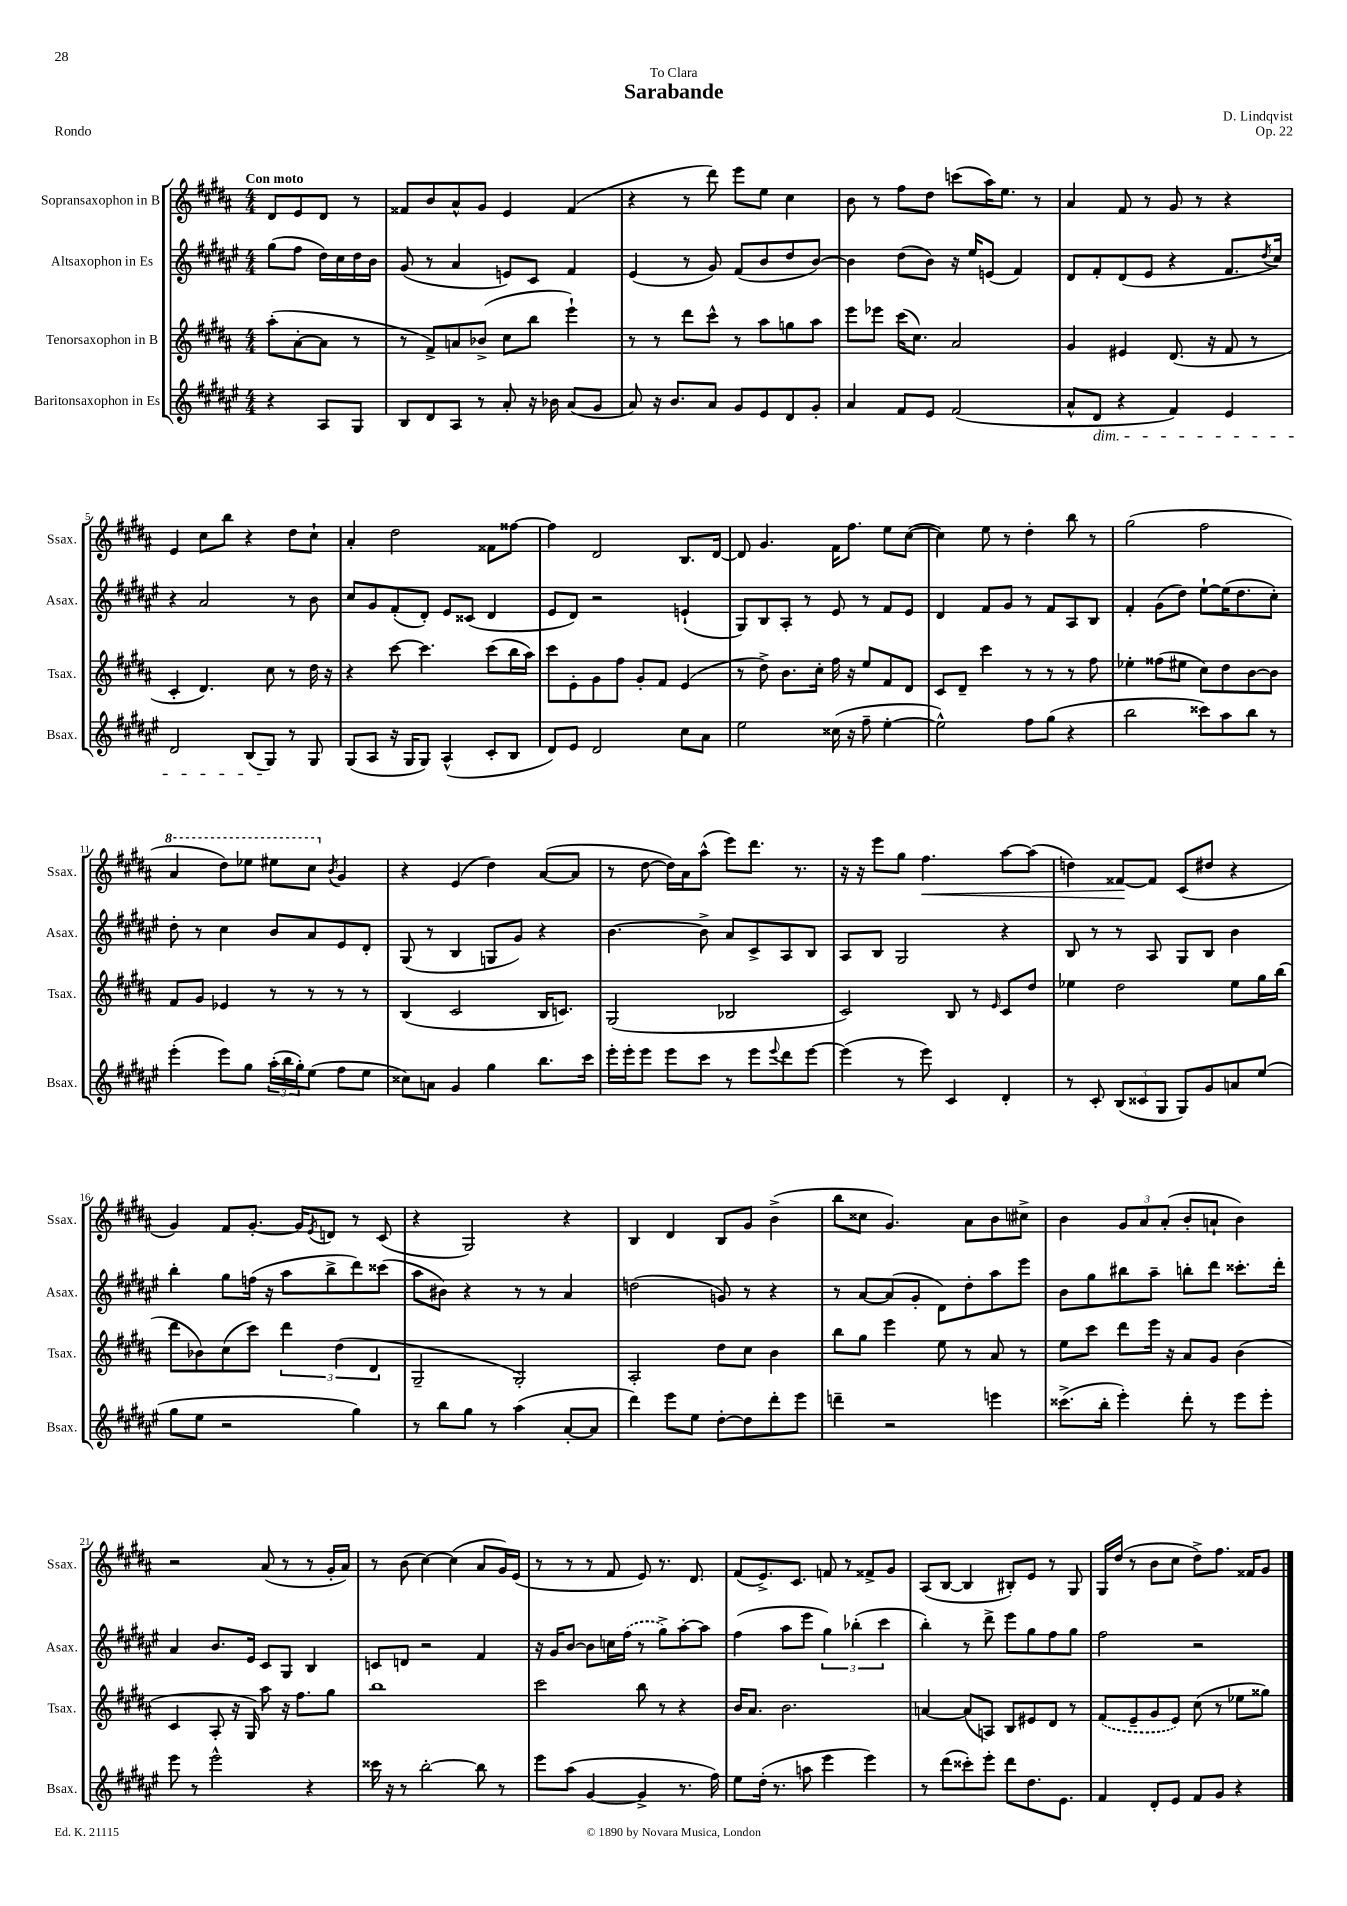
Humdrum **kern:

**kern	**kern	**kern	**kern
*staff4	*staff3	*staff2	*staff1
*clefG2	*clefG2	*clefG2	*clefG2
*k[f#c#g#d#a#e#]	*k[f#c#g#d#a#]	*k[f#c#g#d#a#e#]	*k[f#c#g#d#a#]
*M4/4	*M4/4	*M4/4	*M4/4
4r	(8aa#'	(8gg#	8d#
.	[8a#'	8ff#	8e
8A#	8a#]	16dd#)	8d#
.	.	16cc#	.
8G#	8r	16dd#	8r
.	.	16b	.
=	=	=	=
8B	8r	(8g#	8f##
8d#	8f#^)	8r	8b
8A#	8a	4a#	8a#^^
8r	(8b-^	.	8g#
8a#'	8cc#	8e)	4e
16r	8bb	8c#	.
16b-	.	.	.
(8a#	4eee`)	4f#	(4f##
8g#	.	.	.
=	=	=	=
8a#)	8r	(4e#	4r
16r	8r	.	.
8.b	.	.	.
.	8ddd#	8r	8r
8a#	8ccc#^^	8g#)	8ddd#)
8g#	8r	(8f#	8eee
8e#	8aa#	8b	8ee
8d#	8gg	8dd#	4cc#
8g#'	8aa#	[8b)	.
=	=	=	=
4a#	8eee	4b]	8b
.	8eee-	.	8r
8f#	(16ccc#	(8dd#	8ff#
.	8.cc#)	.	.
8e#	.	8b)	8dd#
(2f#	2a#	16r	(8ccc
.	.	16ee#	.
.	.	(8e	16aa#)
.	.	.	8.ee
.	.	4f#)	.
.	.	.	8r
=	=	=	=
8a#^^	4g#	8d#	4a#
8d#	.	8f#'	.
4r	4e#	(8d#	8f#
.	.	8e#	8r
4f#)	(8.d#	4r	8g#
.	.	.	8r
.	16r	.	.
4e#	8f#	8.f#	4r
.	8r	.	.
.	.	8qdd#	.
.	.	16cc#)	.
=	=	=	=
2d#	4c#'	4r	4e
.	4.d#)	2a#	8cc#
.	.	.	8bb
(8B	.	.	4r
8G#)	8cc#	.	.
8r	8r	8r	8dd#
8G#	16dd#	8b	8cc#`
.	16r	.	.
=	=	=	=
(8G#	4r	8cc#	4a#'
8A#	.	8g#	.
16r	[8ccc#	(8f#'	2dd#
16G#	.	.	.
8G#)	4.ccc#]	8d#')	.
(4A#^^	.	8e#	.
.	.	(8c##	.
8c#'	(8ccc#	4d#	8f##
8B	16bb	.	[8ff##
.	16aa#)	.	.
=	=	=	=
8d#)	8ccc#	8e#	4ff##]
8e#	8e'	8d#)	.
2d#	8g#	2r	2d#
.	8ff#	.	.
.	8g#'	.	.
.	8f#	.	.
8cc#	(4e	(4e`	8.B
8a#	.	.	.
.	.	.	[16d#
=	=	=	=
2ee#	8r	8G#)	8d#]
.	8dd#^)	8B	4.g#
.	8.b	8A#'	.
.	.	8r	.
.	16cc#'	.	.
(16cc##	16ff#	8e#	16f#
16r	16r	.	8.ff#
8ff#~	8ee	8r	.
[4ee#'	8f#	8f#	8ee
.	8d#	8e#	([8cc#
=	=	=	=
2ee#^^])	8c#	4d#	4cc#])
.	8d#~	.	.
.	4ccc#	8f#	8ee
.	.	8g#	8r
8ff#	8r	8r	4dd#'
(8gg#	8r	8f#	.
4r	8r	8A#	8bb
.	8ff#	8B	8r
=	=	=	=
2bb	4ee-'	4f#'	(2gg#
.	(8ff##	(8g#	.
.	8ee#	8dd#)	.
8ccc##)	8cc#)	[8ee#`	2ff#
8aa#	8dd#	(16ee#]	.
.	.	8.dd#	.
8bb	[8b	.	.
8r	8b]	8cc#')	.
=	=	=	=
(4eee#'	8f#	8dd#'	4aa#
.	8g#	8r	.
8eee#)	4e-	4cc#	8ddd#)
8gg#	.	.	8eee-
(24aa#'	8r	8b	8eee#
24bb	.	.	.
24gg#')	.	.	.
(8ee#	8r	8a#	8ccc#
.	.	.	8qb
8ff#	8r	8e#	4g#
8ee#	8r	8d#'	.
=	=	=	=
8cc##)	(4B	(8G#	4r
8a	.	8r	.
4g#	2c#	4B	(4e
4gg#	.	8G	4dd#)
.	.	8g#)	.
8.bb	16B	4r	([8a#
.	8.c)	.	.
.	.	.	8a#]
16ccc#	.	.	.
=	=	=	=
16eee#'	(2G#	[4.b	8r
16eee#'	.	.	.
8eee#	.	.	[8dd#
8eee#	.	.	16dd#])
.	.	.	16a#
8ccc#	.	8b^]	(8aa#^^
8r	2B-	8a#	8eee)
8eee#	.	8c#^	8.ddd#
8qqeee#	.	.	.
8ddd#	.	8A#	.
.	.	.	8.r
[8eee#	.	8B	.
=	=	=	=
(4eee#]	2c#)	8A#	16r
.	.	.	16r
.	.	8B	8eee
8r	.	2G#	8gg#
8eee#)	.	.	4.ff#
4c#	8B	.	.
.	8r	.	.
.	16qqe	.	.
4d#'	8c#	4r	[8aa#
.	8dd#	.	(8aa#]
=	=	=	=
8r	4ee-	8B	4dd)
8c#'	.	8r	.
(12B	2dd#	8r	[8f##
12c##	.	.	.
.	.	8A#	8f##]
12G#	.	.	.
8G#)	.	8G#	(8c#
8g#	.	8B	8dd#
8a	8ee-	4b	4r
(8ee#	16gg#	.	.
.	(16bb	.	.
=	=	=	=
8gg#	8ddd#	4bb'	4g#)
8ee#	8b-)	.	.
2r	(8cc#	8gg#	8f#
.	8ccc#)	(16ff	[8.g#'
.	.	16r	.
.	6ddd#	8aa#	.
.	.	.	16g#]
.	.	.	8qe
.	.	8bb^	8d
.	(6dd#	.	.
4gg#)	.	8ddd#)	8r
.	6d#	.	.
.	.	(8ccc##	(8c#
=	=	=	=
8r	2G#~	8aa#	4r
8bb	.	8b#)	.
8gg#	.	4r	2G#)
8r	.	.	.
(4aa#	2G#')	8r	.
.	.	8r	.
[8a#'	.	4a#	4r
8a#]	.	.	.
=	=	=	=
4ddd#)	2A#'	(2dd	4B
8eee#	.	.	4d#
8ee#	.	.	.
[8dd#'	8dd#	8g)	8B
8dd#]	8cc#	8r	8g#
8ddd#'	4b	4r	(4b^
8eee#	.	.	.
=	=	=	=
4ddd~	8bb	8r	8bb
.	8gg#	[8a#	8cc##
2r	4eee	(8a#]	4.g#)
.	.	8g#'	.
.	8ee	8d#)	.
.	8r	8dd#'	8a#
4eee	8a#	8aa#	8b
.	8r	8eee#	8cc#^
=	=	=	=
(8.ccc##^	8ee	8b	4b
.	8ccc#	8gg#	.
16bb'	.	.	.
4eee#')	8ddd#	8bb#	12g#
.	.	.	12a#
.	16eee	8aa#~	.
.	.	.	(12a#'
.	16r	.	.
8ddd#'	8a#	8bb'	8b'
8r	8g#	8ddd#	8a`
8eee#	(4b	8.ccc##'	4b)
8eee#'	.	.	.
.	.	16ddd#'	.
=	=	=	=
8eee#	4c#	4a#	2r
8r	.	.	.
2eee#^^	8A#'	8.b	.
.	16r	.	.
.	16G#)	16e#	.
.	8aa#	8c#	(8a#
.	16r	8G#	8r
.	8.ff#	.	.
4r	.	4B	8r
.	8gg#	.	16g#'
.	.	.	16a#)
=	=	=	=
16ccc##	1bb	8c	8r
16r	.	.	.
8r	.	8d	(8b
[2bb'	.	2r	[4cc#)
.	.	.	(4cc#]
8bb]	.	4f#	8a#
8r	.	.	16g#)
.	.	.	(16e
=	=	=	=
8eee#	2ccc#	16r	8r
.	.	16g#	.
(8aa#	.	[8b	8r
[4g#	.	8b]	8r
.	.	16cc	8f#
.	.	(16ff#	.
4g#^]	8bb	8r	8e)
.	8r	8gg#^)	8.r
8.r	4r	[8aa#'	.
.	.	.	8.d#
.	.	8aa#]	.
16ff#)	.	.	.
=	=	=	=
8ee#	16b	(4ff#	(8f#
.	8.a#	.	.
(16dd#'	.	.	8.e^)
8.r	.	.	.
.	2.b	8aa#	.
.	.	.	8.c#
8aa	.	8eee#	.
4eee#	.	6gg#)	8f
.	.	.	8r
.	.	(6bb-'	.
4eee#)	.	.	8f##^
.	.	6ccc#	.
.	.	.	8g#
=	=	=	=
8r	[4a	4bb')	(8A#
(8ddd#	.	.	[8B
8ccc##')	(8a]	8r	4B]
8eee#'	8A)	8ddd#^	.
8ddd#	8B	8eee#	8B#')
8.dd#	8e#	8gg#	8e
.	8d#	8ff#	8r
8.e#	.	.	.
.	8r	8gg#	8G#
=	=	=	=
4f#	(8f#	2ff#	16G#
.	.	.	(16dd#
.	8e~	.	8r
8d#'	8g#	.	8b
8e#	8e)	.	8cc#
8f#	(8cc#	2r	8dd#^)
8g#	8r	.	8.ff#
4r	8ee-	.	.
.	.	.	16f##
.	8gg##)	.	8g#
==	==	==	==
*-	*-	*-	*-
